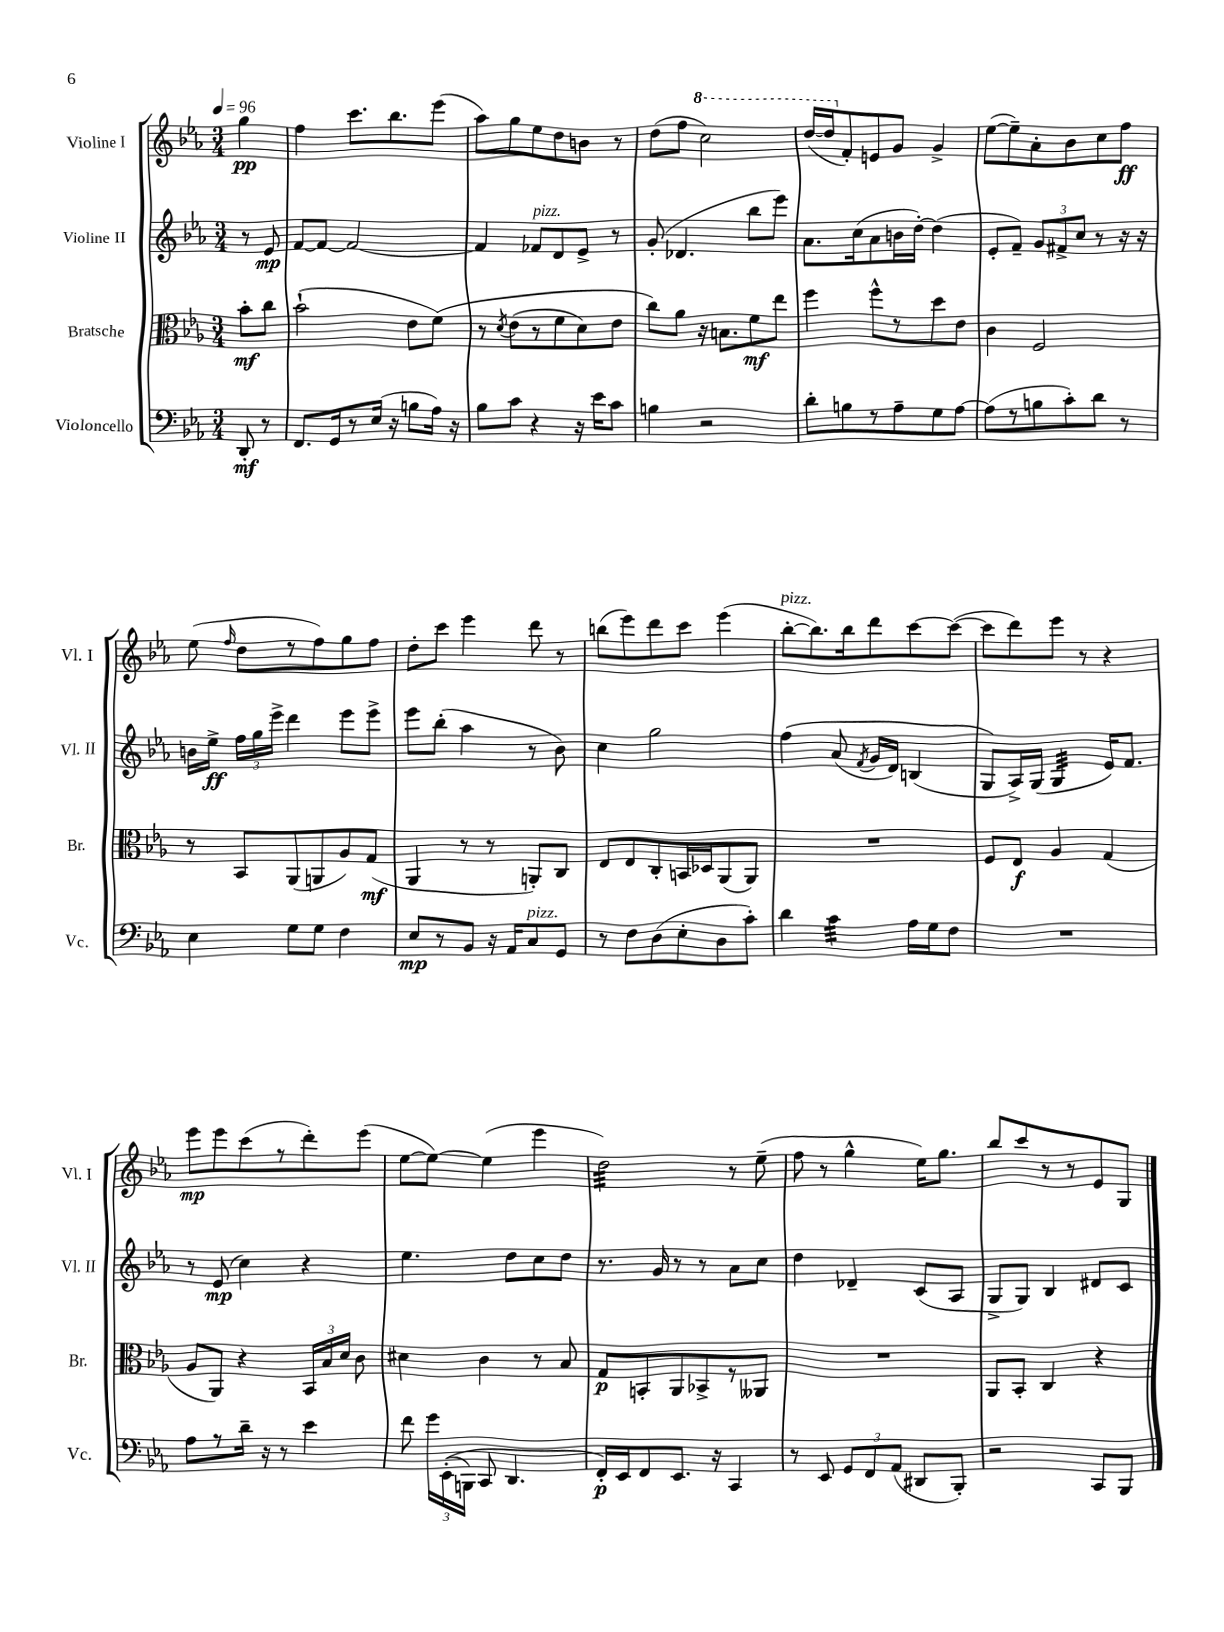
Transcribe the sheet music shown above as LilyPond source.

<<
\new StaffGroup <<
\new Staff = "s0" \with { instrumentName = "Violine I" shortInstrumentName = "Vl. I" } {
    \clef treble \key ees \major \numericTimeSignature \time 3/4 \partial 4 \tempo 4 = 96
    \autoBeamOff g''4\pp |
    f''4 c'''8.[ bes''8. ees'''8]( |
    aes''8[) g''8 ees''8 d''8 b'8] r8 |
    d''8[( f''8] \ottava #1 c'''2) |
    d'''16[~( d'''16 \ottava #0 f'8-.) e'8 g'8] g'4-> |
    ees''8[~( ees''8--) aes'8-. bes'8 c''8 f''8]\ff |
    ees''8( \grace { f''16 } d''8[ r8 f''8) g''8 f''8] |
    d''8[-. c'''8] ees'''4 d'''8 r8 |
    b''8[( ees'''8) d'''8 c'''8] ees'''4( |
    bes''8[~-.^\markup { \italic "pizz." } bes''8.) bes''16 d'''8 c'''8~ c'''8]~( |
    c'''8[ d'''8) ees'''8] r8 r4 |
    ees'''8[\mp ees'''8 c'''8( r8 d'''8-.) ees'''8]( |
    ees''8[~ ees''8]~) ees''4( ees'''4 |
    d''2:32) r8 ees''8--( |
    f''8 r8 g''4-^ ees''16[) g''8.] |
    bes''8[ c'''8 r8 r8 ees'8 g8] \bar "|." |
}
\new Staff = "s1" \with { instrumentName = "Violine II" shortInstrumentName = "Vl. II" } {
    \clef treble \key ees \major \numericTimeSignature \time 3/4 \partial 4
    \autoBeamOff r8 ees'8\mp |
    f'8[~ f'8]~ f'2~ |
    f'4 fes'8[^\markup { \italic "pizz." } d'8 ees'8]-> r8 |
    g'8-.( des'4. bes''8[ ees'''8]) |
    aes'8.[ c''16( aes'8 b'16 d''16]~-.) d''4( |
    ees'8[-. f'8]--) \tuplet 3/2 { g'8[ fis'8-> c''8] } r8 r16 r16 |
    b'16[ ees''16]->\ff \tuplet 3/2 { f''16[ g''16 ees'''16]-> } d'''4 ees'''8[ ees'''8]-> |
    ees'''8[ bes''8]-.( aes''4 r8 bes'8) |
    c''4 g''2 |
    f''4\( aes'8( \acciaccatura { f'8 } g'16[ d'16]) b4( |
    g8[\) aes16->) g16]( g4:32 ees'16[) f'8.] |
    r8 ees'8\mp( c''4) r4 |
    ees''4. d''8[ c''8 d''8] |
    r8. g'16 r8 r8 aes'8[ c''8] |
    d''4 des'4-- c'8[( aes8] |
    g8[-> g8]) bes4 dis'8[ c'8] \bar "|." |
}
\new Staff = "s2" \with { instrumentName = "Bratsche" shortInstrumentName = "Br." } {
    \clef alto \key ees \major \numericTimeSignature \time 3/4 \partial 4
    \autoBeamOff bes'8[-.\mf c''8] |
    bes'2-!( ees'8[ f'8])\( |
    r8 \acciaccatura { d'8 } ees'8[( r8 f'8 d'8) ees'8] |
    c''8[\) aes'8] r16 b8.[ f'8\mf ees''8] |
    f''4 f''8[-^ r8 d''8 ees'8] |
    c'4 f2 |
    r8 bes,8[ aes,8( a,8 aes8) g8]\mf( |
    aes,4 r8 r8 a,8[-.) c8] |
    ees8[ ees8 c8-. b,16 des16 aes,8( aes,8]) |
    R2. |
    f8[ ees8]\f aes4 g4( |
    aes8[ aes,8]) r4 \tuplet 3/2 { bes,16[ bes16 d'16] } c'8 |
    dis'4 c'4 r8 bes8 |
    g8[\p b,8-. aes,8 bes,8-> r8 aeses,8] |
    R2. |
    aes,8[ bes,8]-. c4 r4 \bar "|." |
}
\new Staff = "s3" \with { instrumentName = "Violoncello" shortInstrumentName = "Vc." } {
    \clef bass \key ees \major \numericTimeSignature \time 3/4 \partial 4
    \autoBeamOff d,8-.\mf r8 |
    f,8.[ g,16 r8 ees16]( r16 b8[ aes16]) r16 |
    bes8[ c'8] r4 r16 ees'16[ c'8] |
    b4 r2 |
    d'8[-. b8 r8 aes8-- g8 aes8]~ |
    aes8[( r8 b8 c'8-.) d'8] r8 |
    ees4 g8[ g8] f4 |
    ees8[\mp r8 bes,8] r16 aes,16[ c8^\markup { \italic "pizz." } g,8] |
    r8 f8[ d8( ees8-. d8 c'8]-.) |
    d'4 c'4:32 aes16[ g16 f8] |
    R2. |
    aes8[ r8 d'16]-- r16 r8 ees'4 |
    f'8 \tuplet 3/2 { g'16[ ees,16-.(\( b,,16]) } c,8 d,4. |
    f,16[-.\p\) ees,16 f,8 ees,8.] r16 c,4 |
    r8 ees,8 \tuplet 3/2 { g,8[ f,8 aes,8]( } dis,8[ bes,,8]-.) |
    r2 c,8[ bes,,8] \bar "|." |
}
>>
>>
\layout { \context { \Score \remove "Bar_number_engraver" } }
